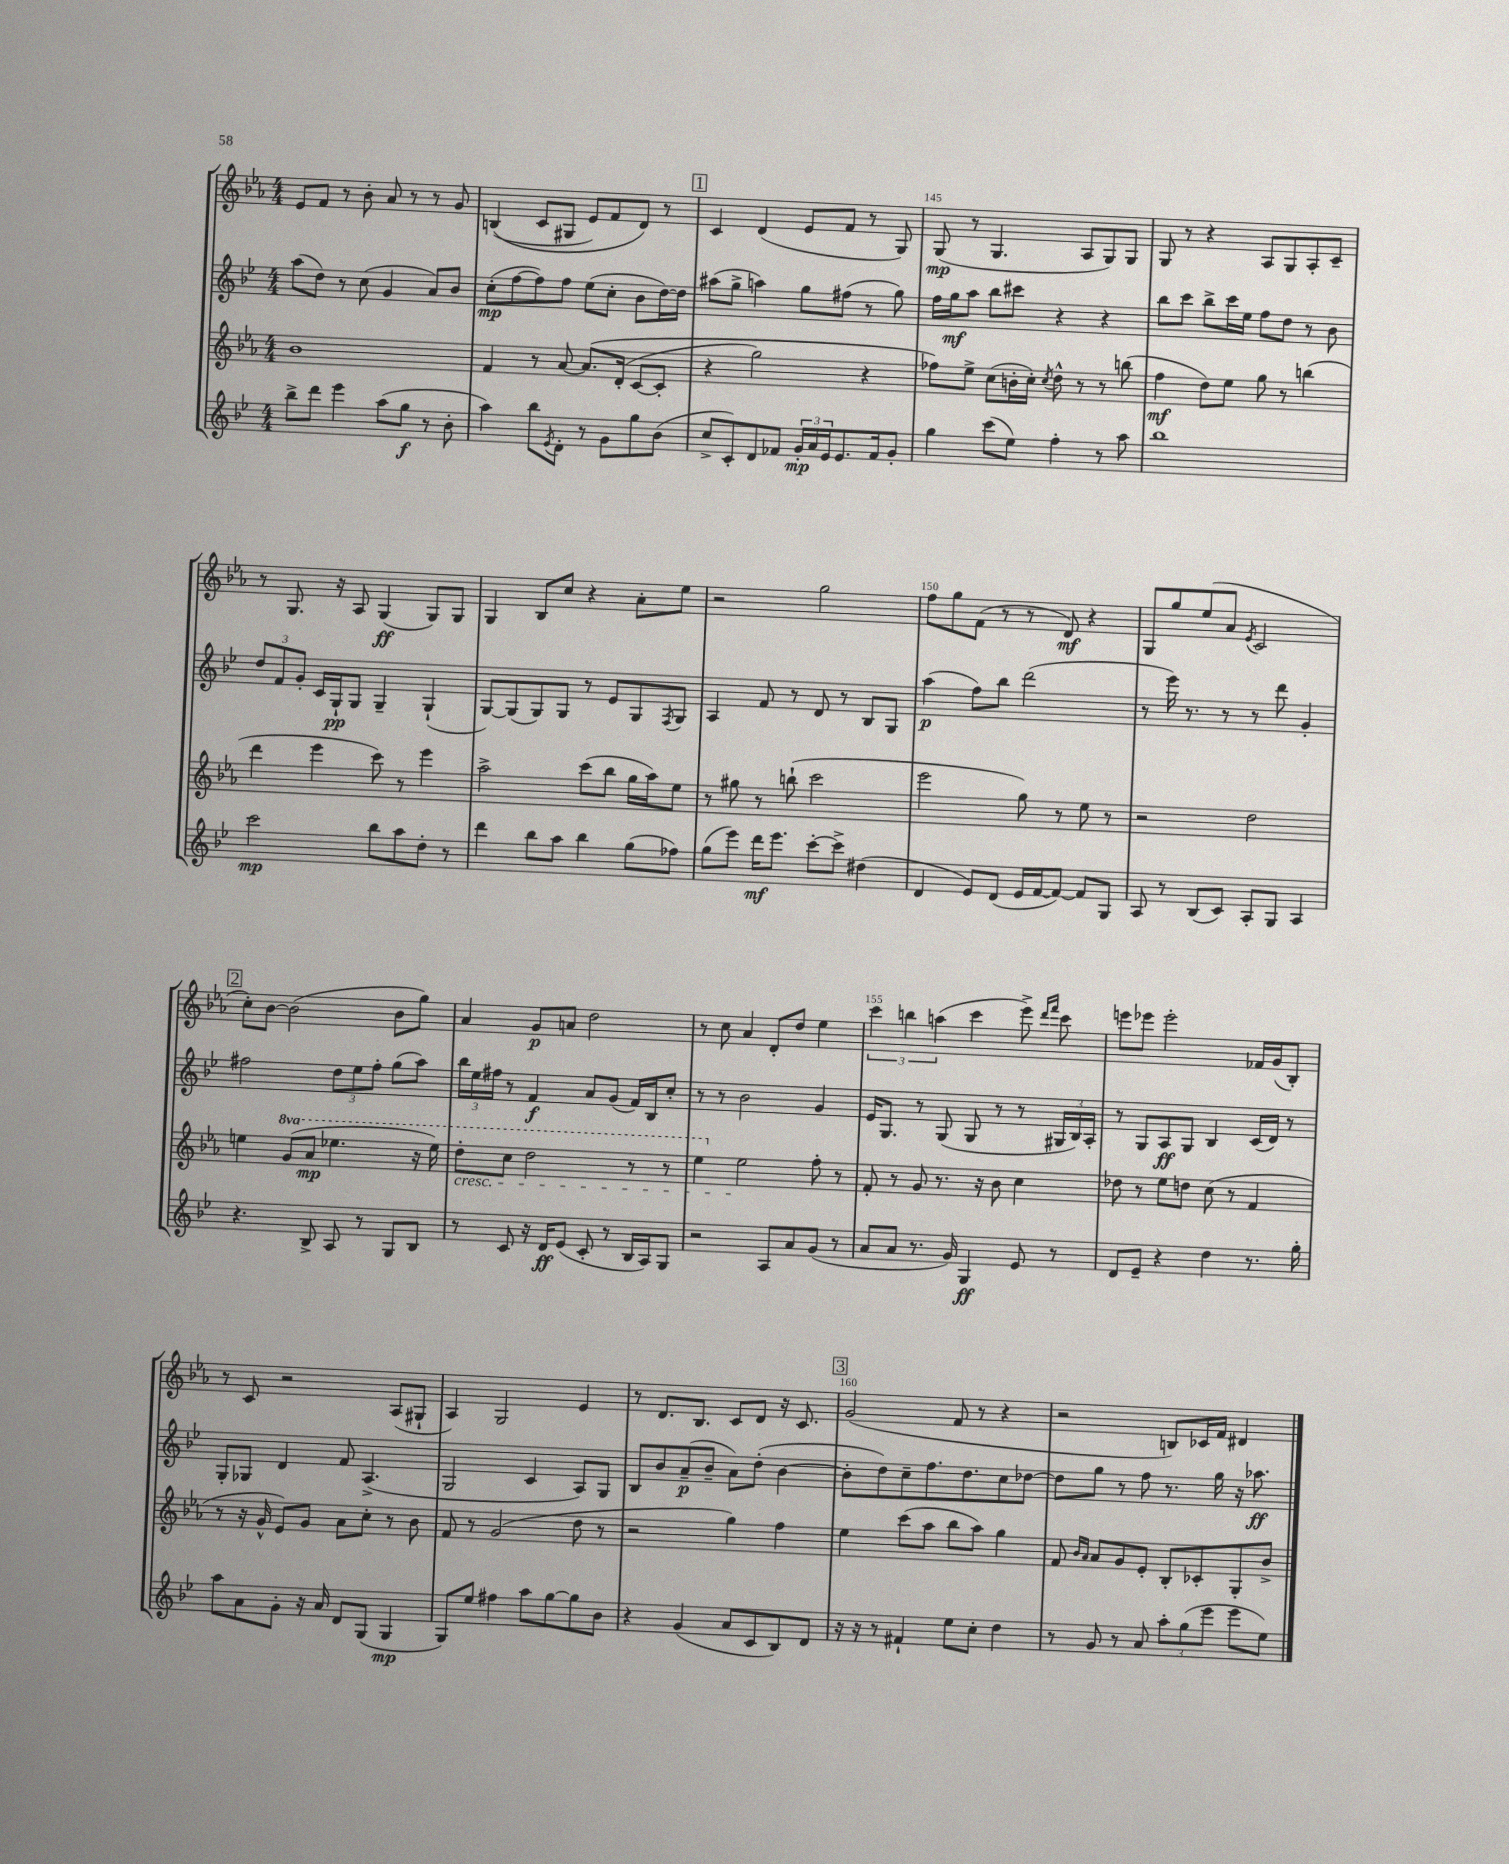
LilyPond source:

<<
\new StaffGroup <<
\new Staff = "s0" {
    \clef treble \key ees \major \numericTimeSignature \time 4/4
    ees'8 f'8 r8 bes'8-. aes'8 r8 r8 g'8 |
    b4(\( c'8 gis8 ees'8) f'8 d'8\) r8 |
    \mark \markup { \box "1" } c'4 d'4( ees'8 f'8 r8 g8) |
    g8\mp( r8 g4. aes8 g8) g8 |
    g8 r8 r4 aes8 g8 aes8-. c'8-- |
    r8 g8. r16 aes8 g4\ff( g8) g8 |
    g4 bes8 c''8 r4 aes'8-. ees''8 |
    r2 g''2 |
    f''8 g''8 f'8( r8 r8 d'8\mf) r4 |
    g8 g''8 ees''8( aes'8 \acciaccatura { ees'8 } c'2 |
    \mark \markup { \box "2" } c''8-.) bes'8~ bes'2( bes'8 g''8) |
    aes'4 g'8\p a'8 d''2 |
    r8 c''8 aes'4 d'8-. d''8 ees''4 |
    \tuplet 3/2 { c'''4 b''4 a''4( } c'''4 ees'''8->) \grace { d'''16 f'''16 } c'''8 |
    e'''8 ees'''8 ees'''2-. fes'16 g'16( bes8-.) |
    r8 c'8 r2 aes8( gis8-! |
    aes4) g2 ees'4 |
    r8 d'8. bes8. c'8 d'8 r16 c'8. |
    \mark \markup { \box "3" } g'2( f'8 r8 r4 |
    r2 b8) ces'16 f'16 dis'4 \bar "|." |
}
\new Staff = "s1" {
    \clef treble \key bes \major \numericTimeSignature \time 4/4
    a''8( d''8) r8 c''8( g'4 a'8) bes'8 |
    c''8-.\mp( f''8~ f''8) f''8 ees''8( c''8-. bes'8 d''16~) d''16 |
    \mark \markup { \box "1" } ais''8( g''8-> a''4) g''8 fis''8( r8 g''8) |
    f''16 g''16\mf a''8 bes''8 cis'''8 r4 r4 |
    bes''8 c'''8 bes''8-> c'''16 ees''16 f''8 d''8 r8 bes'8 |
    \tuplet 3/2 { d''8 f'8 g'8-. } c'16 g16-!\pp g8 g4-- g4-!( |
    g8~) g8( g8) g8 r8 ees'8 g8 \acciaccatura { f8 } g8 |
    a4 f'8 r8 d'8 r8 bes8 g8 |
    a''4\p( f''8) bes''8 d'''2( |
    r8 ees'''16) r8. r8 r8 d'''8 g'4-. |
    \mark \markup { \box "2" } fis''2 \tuplet 3/2 { d''8 ees''8 fis''8-. } g''8( a''8) |
    \tuplet 3/2 { bes''16 ees''16 fis''16 } r8 f'4\f a'8 g'8( f'16) bes16 c''8-. |
    r8 r8 bes'2 g'4 |
    ees'16 g8. r8 g8( g8 r8 r8 \tuplet 3/2 { gis16 bes16) a16-. } |
    r8 g8 a8\ff g8 bes4 c'16( d'16) r8 |
    g8-. ges8 d'4 f'8 a4.->( |
    g2 c'4 a8) g8 |
    bes8 bes'8 a'8--\p( bes'8-- a'8) d''8-.( bes'4~ |
    \mark \markup { \box "3" } bes'8-. d''8) c''8-- f''8. d''8. c''8 des''8~ |
    des''8 g''8 r8 f''8 r8. g''16 r16 aes''8.\ff \bar "|." |
}
\new Staff = "s2" {
    \clef treble \key ees \major \numericTimeSignature \time 4/4 \set Staff.ottavationMarkups = #ottavation-simple-ordinals
    bes'1 |
    f'4 r8 aes'8~ aes'8.\( d'16-.( c'8~ c'8-. |
    \mark \markup { \box "1" } r4 g''2) r4 |
    fes''8\) ees''8-> c''8( b'16-. c''16-.) \acciaccatura { c''8 } d''8-^ r8 r8 b''8( |
    f''4\mf d''8) ees''8 g''8 r8 b''4( |
    d'''4 ees'''4 c'''8) r8 ees'''4 |
    aes''2-> c'''8( bes''8 g''16 aes''16) ees''8 |
    r8 gis''8 r8 b''8-!( c'''2 |
    ees'''2 g''8) r8 ees''8 r8 |
    r2 d''2 |
    \mark \markup { \box "2" } e''4 \ottava #1 g''8( aes''8\mp ees'''!4. r16 ees'''16) |
    d'''8-.\cresc c'''8 d'''2 r8 r8 |
    ees'''4 \ottava #0 ees''2\! f''8-. r8 |
    f'8-. r8 g'8 r8. r16 bes'8 c''4 |
    des''8 r8 ees''8 d''8 c''8( r8 f'4 |
    r8 r16 g'16-^ ees'8) g'8 aes'8 c''8-. r8 bes'8 |
    f'8 r8 g'2( d''8 r8 |
    r2 g''4) f''4 |
    \mark \markup { \box "3" } ees''4 c'''8( aes''8 bes''8 aes''8) g''4 |
    f'8 \grace { bes'16 aes'16 } aes'8 g'8 ees'8-. bes8-. ces'8-. g8-. bes'8-> \bar "|." |
}
\new Staff = "s3" {
    \clef treble \key bes \major \numericTimeSignature \time 4/4
    bes''8-> d'''8 ees'''4 a''8( g''8\f r8 bes'8-. |
    a''4) bes''8 \acciaccatura { ees'8 } d'8-. r8 g'8 g''8 bes'8( |
    \mark \markup { \box "1" } c''8-> c'8-.) d'8 fes'8 \tuplet 3/2 { g'16-.\mp a'16 ees'16 } ees'8. fes'16 g'8-. |
    g''4 c'''8( ees''8) f''4-. r8 a''8 |
    bes''1 |
    c'''2\mp bes''8 a''8 d''8-. r8 |
    d'''4 bes''8 a''8 bes''4 g''8( fes''8) |
    g''8( ees'''8) d'''16\mf ees'''8. c'''8~-. c'''8-> dis''4( |
    d'4 ees'8) d'8( ees'16 f'16~ f'8~) f'8 g8 |
    a8 r8 bes8( c'8) a8-. g8 a4 |
    \mark \markup { \box "2" } r4. bes8-> a8 r8 g8 bes8 |
    r8 c'8 r16 d'16\ff ees'8( c'8-. r8 bes16 a16) g8 |
    r2 a8 a'8 g'8( r8 |
    a'8 a'8 r8. g'16) g4\ff ees'8 r8 |
    d'8 ees'8-- r4 d''4 r8. g''16-. |
    a''8 a'8 g'8-. r16 a'16 d'8 g8( g4\mp |
    g8) ees''8 fis''4 a''8 g''8~ g''8 bes'8 |
    r4 g'4( a'8 c'8 bes8) d'8 |
    \mark \markup { \box "3" } r16 r16 r8 fis'4-! ees''8 c''8-. d''4 |
    r8 g'8 r8 a'8 \tuplet 3/2 { a''8-. g''8( ees'''8 } ees'''8 ees''8) \bar "|." |
}
>>
>>
\layout { \context { \Score currentBarNumber = #142 \override BarNumber.break-visibility = ##(#f #t #t) barNumberVisibility = #(every-nth-bar-number-visible 5) } }
